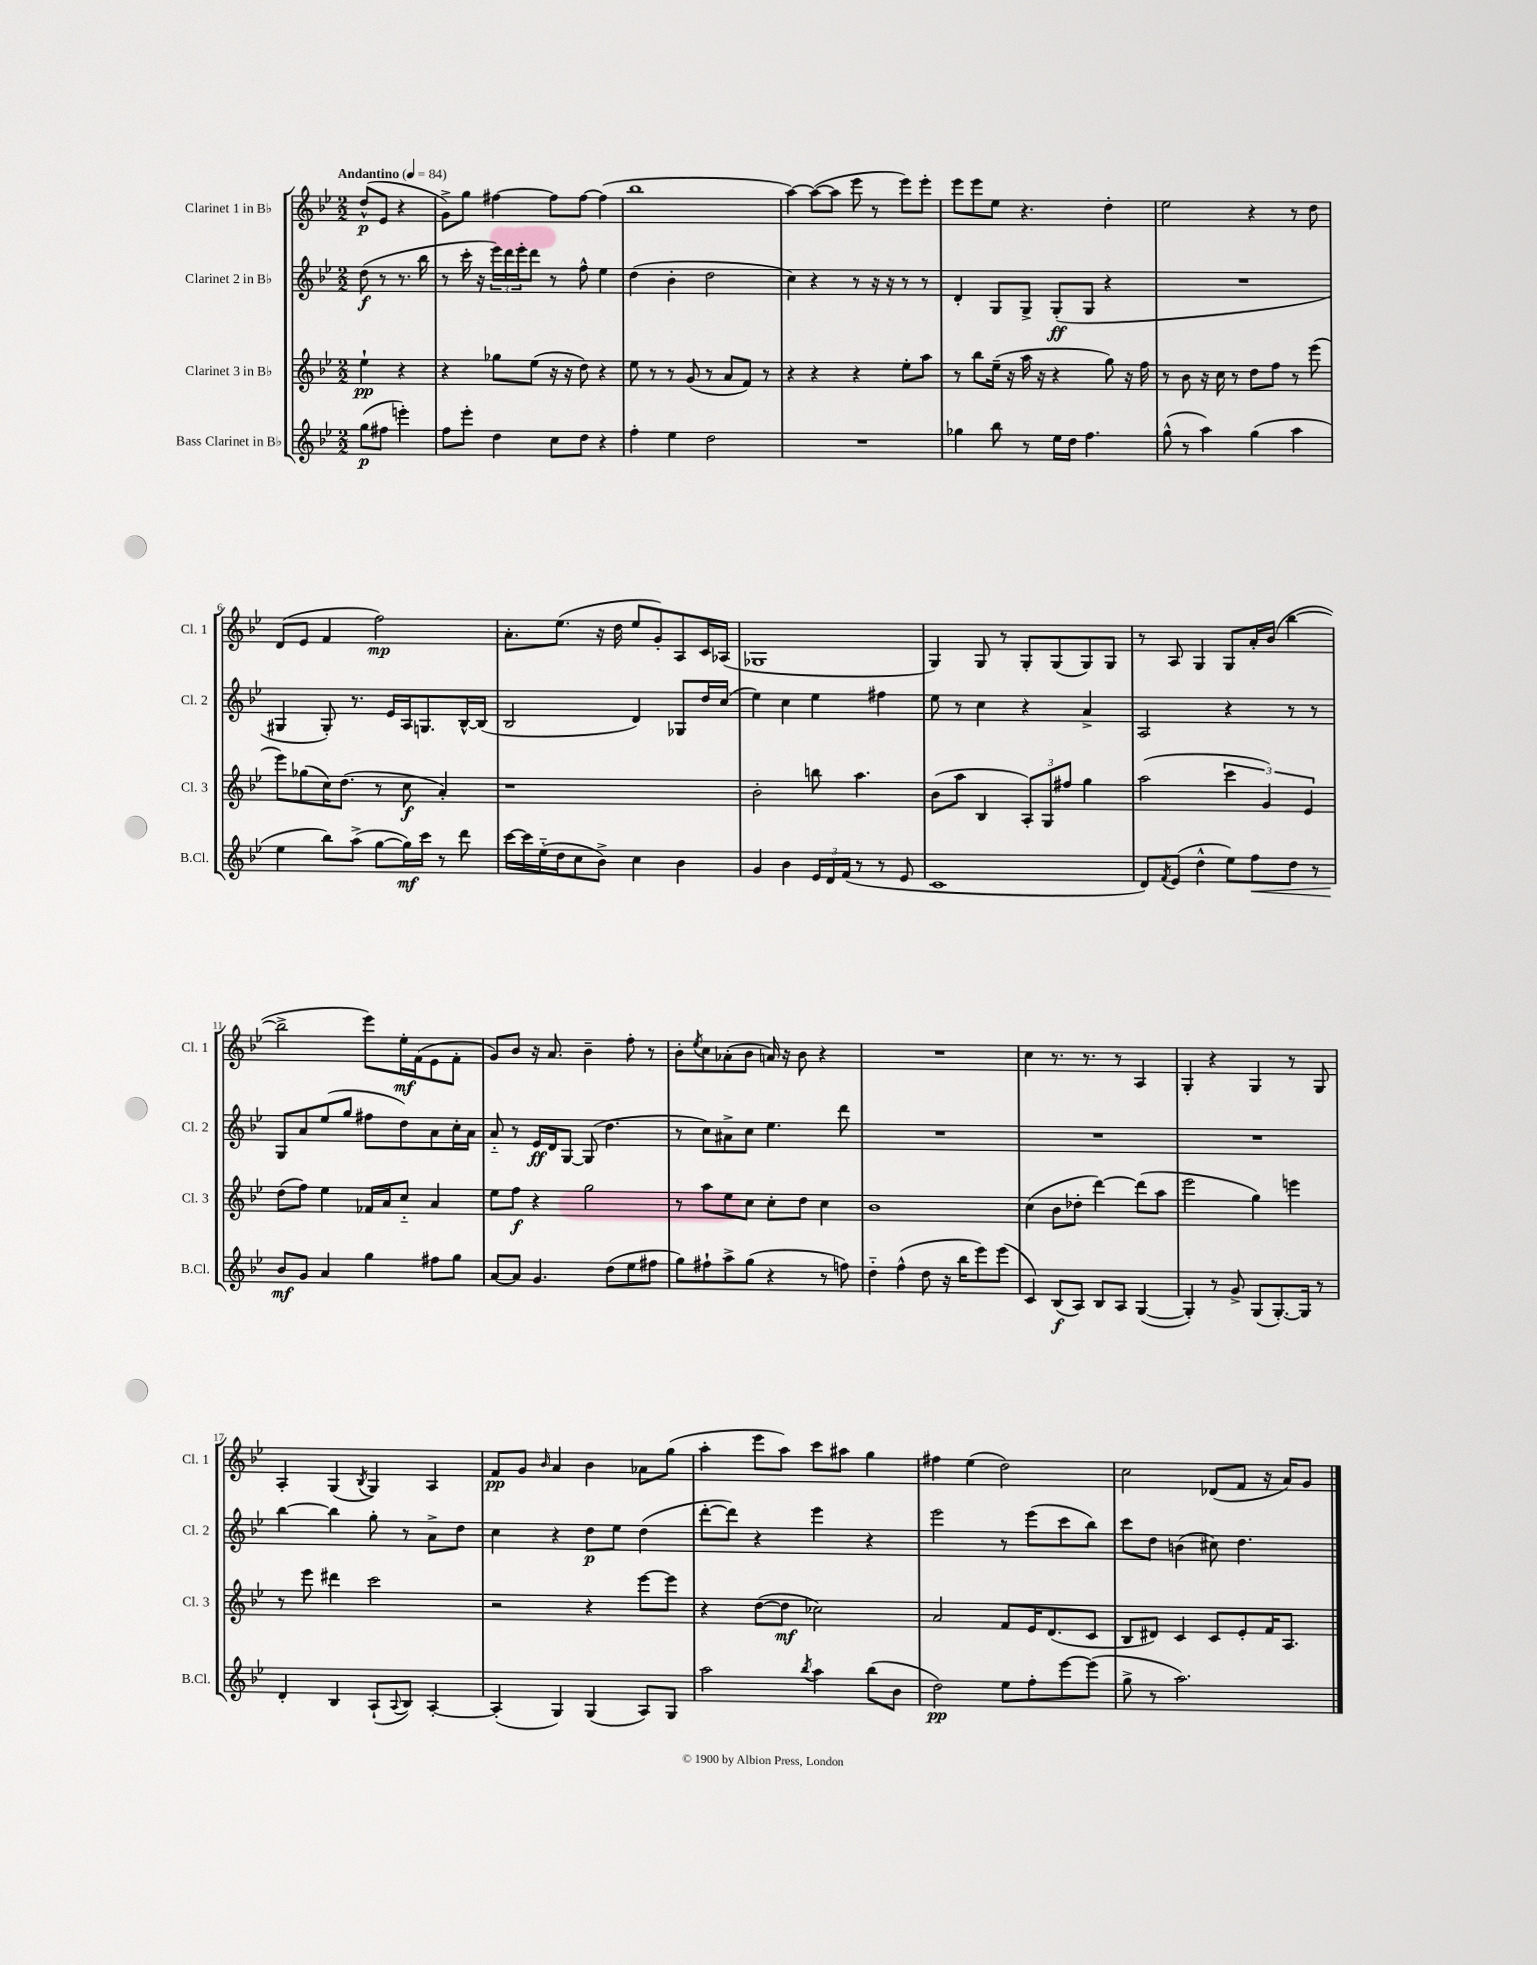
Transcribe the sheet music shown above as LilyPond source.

<<
\new StaffGroup <<
\new Staff = "s0" \with { instrumentName = "Clarinet 1 in Bb" shortInstrumentName = "Cl. 1" } {
    \clef treble \key bes \major \numericTimeSignature \time 2/2 \partial 2 \tempo "Andantino" 4 = 84
    d''8-^\p( ees'8 r4 |
    g'8->) g''8 fis''4~ fis''8 fis''8~ fis''4( |
    bes''1 |
    a''4~) a''8~( a''8 ees'''8 r8 ees'''8) ees'''8-. |
    ees'''8 ees'''8 ees''8 r4. d''4-. |
    ees''2 r4 r8 d''8 |
    d'8( ees'8 f'4 f''2\mp) |
    a'8.-. ees''8.( r16 d''16 ees''8 g'8-.) a8 c'16 aes16( |
    ges1 |
    g4) g8 r8 g8-. g8( g8) g8 |
    r8 a8 g4 g8 a'16-. bes'16( bes''4~ |
    bes''2-> ees'''8) ees''16-.\mf f'16( ees'8 f'8-. |
    g'8) bes'8 r16 a'8. bes'4-- f''8-. r8 |
    bes'8-. \acciaccatura { ees''8 } c''8 aes'8-.( bes'8 a'16) r16 bes'8 r4 |
    R1 |
    c''4 r8. r8. r8 a4 |
    g4-. r4 g4 r8 g8 |
    a4-. g4( \acciaccatura { bes8 } g4) a4 |
    f'8\pp g'8 \grace { bes'16 } a'4 bes'4 aes'8 g''8( |
    a''4-. ees'''8 a''8) c'''8 ais''8 g''4 |
    fis''4 ees''4( d''2) |
    c''2 des'8( f'8 r16 a'16) g'8 \bar "|." |
}
\new Staff = "s1" \with { instrumentName = "Clarinet 2 in Bb" shortInstrumentName = "Cl. 2" } {
    \clef treble \key bes \major \numericTimeSignature \time 2/2 \partial 2
    d''8\f( r8 r8. bes''16 |
    r8 c'''16-. r16 \tuplet 3/2 { ees'''16) d'''16 ees'''16-. } d'''8 r8 f''8-^ ees''4 |
    d''4( bes'4-. d''2 |
    c''4) r4 r8 r16 r16 r8 r8 |
    d'4-. g8 g8-> g8-.\ff( g8 r4 |
    R1 |
    gis4 gis8-.) r8. ees'16 a16 g8. bes16~-^ bes16( |
    bes2 d'4) ges8 d''16 c''16( |
    ees''4) c''4 ees''4 fis''4 |
    ees''8 r8 c''4 r4 a'4-> |
    a2 r4 r8 r8 |
    g8 a'8 ees''8( g''8 fis''8 d''8) a'8 c''16-. a'16 |
    a'8-_ r8 ees'16\ff d'16 g8~ g8( d''4. |
    r8 c''8) ais'8-> c''8 ees''4. d'''8 |
    R1 |
    R1 |
    R1 |
    bes''4~ bes''4 g''8-. r8 a'8-> d''8 |
    c''4 r4 d''8\p ees''8 d''4( |
    d'''8~-. d'''8) r4 ees'''4 r4 |
    ees'''2 r8 ees'''8( c'''8 bes''8) |
    c'''8 d''8 b'4( cis''8) d''4. \bar "|." |
}
\new Staff = "s2" \with { instrumentName = "Clarinet 3 in Bb" shortInstrumentName = "Cl. 3" } {
    \clef treble \key bes \major \numericTimeSignature \time 2/2 \partial 2
    ees''4-!\pp r4 |
    r4 ges''8 ees''8( r16 r16 d''8) r4 |
    ees''8 r8 r8 g'8( r8 a'8 f'8) r8 |
    r4 r4 r4 ees''8-. a''8 |
    r8 bes''8 ees''16--( r16 a''16 r16 r4 g''8) r16 f''16 |
    r8 bes'8 r16 c''16 r8 d''8 f''8 r8 ees'''8( |
    ees'''8) ges''8( c''16) d''8.( r8 c''8\f a'4-.) |
    r1 |
    bes'2-. b''8 a''4. |
    bes'8( a''8 bes4 \tuplet 3/2 { a8-.) g8 fis''8 } g''4 |
    a''2( \tuplet 3/2 { c'''4 g'4) ees'4 } |
    d''8( f''8) ees''4 fes'16 a'16 c''8-_ a'4 |
    ees''8 f''8\f r4 g''2 |
    r8 a''8 ees''8 c''8 c''8-. d''8 c''4 |
    bes'1 |
    c''4( bes'8 des''8-. d'''4~) d'''8( a''8 |
    ees'''2 g''4) e'''4 |
    r8 ees'''8 dis'''4 c'''2 |
    r2 r4 ees'''8~ ees'''8 |
    r4 d''8~( d''8\mf ces''2) |
    a'2 f'8 ees'16 d'8.( c'8 |
    bes8 dis'8) c'4 c'8 ees'8-. f'16 a8. \bar "|." |
}
\new Staff = "s3" \with { instrumentName = "Bass Clarinet in Bb" shortInstrumentName = "B.Cl." } {
    \clef treble \key bes \major \numericTimeSignature \time 2/2 \partial 2
    g''8\p( fis''8 e'''4-.) |
    f''8 ees'''8-. d''4 c''8 d''8 r4 |
    f''4-. ees''4 d''2 |
    R1 |
    ges''4 bes''8 r8 ees''16 d''16 f''4. |
    g''8-^( r8 a''4) g''4( a''4 |
    ees''4 bes''8) a''8->( g''8~ g''16\mf) c'''16 r8 d'''8 |
    c'''16~ c'''16 ees''16-_( d''16 c''8 bes'8->) c''4 bes'4 |
    g'4 bes'4 \tuplet 3/2 { ees'16 d'16 f'16( } r8 r8 ees'8 |
    c'1 |
    d'8) \acciaccatura { f'8 } ees'8( d''4-^ ees''8) f''8\< d''8 r8 |
    bes'8\mf\! g'8 a'4 g''4 fis''8 g''8 |
    a'8~ a'8 g'4. d''8( ees''8 fis''8 |
    g''8) fis''8-! a''8-> g''8( r4 r8 f''8) |
    d''4-_ f''4-^( d''8 r16 bes''16 ees'''8) ees'''8( |
    c'4) bes8\f( a8) bes8 a8 g4~( |
    g4-.) r8 g'8-> g8( g8.~-.) g16 r8 |
    d'4-. bes4 a8-!( \appoggiatura { a8 } bes8) a4~-. |
    a4-.( g4) g4( a8) g8 |
    a''2 \acciaccatura { bes''8 } a''4 bes''8( bes'8 |
    d''2\pp) ees''8 f''8-. ees'''8~ ees'''8( |
    g''8-> r8 a''2.) \bar "|." |
}
>>
>>
